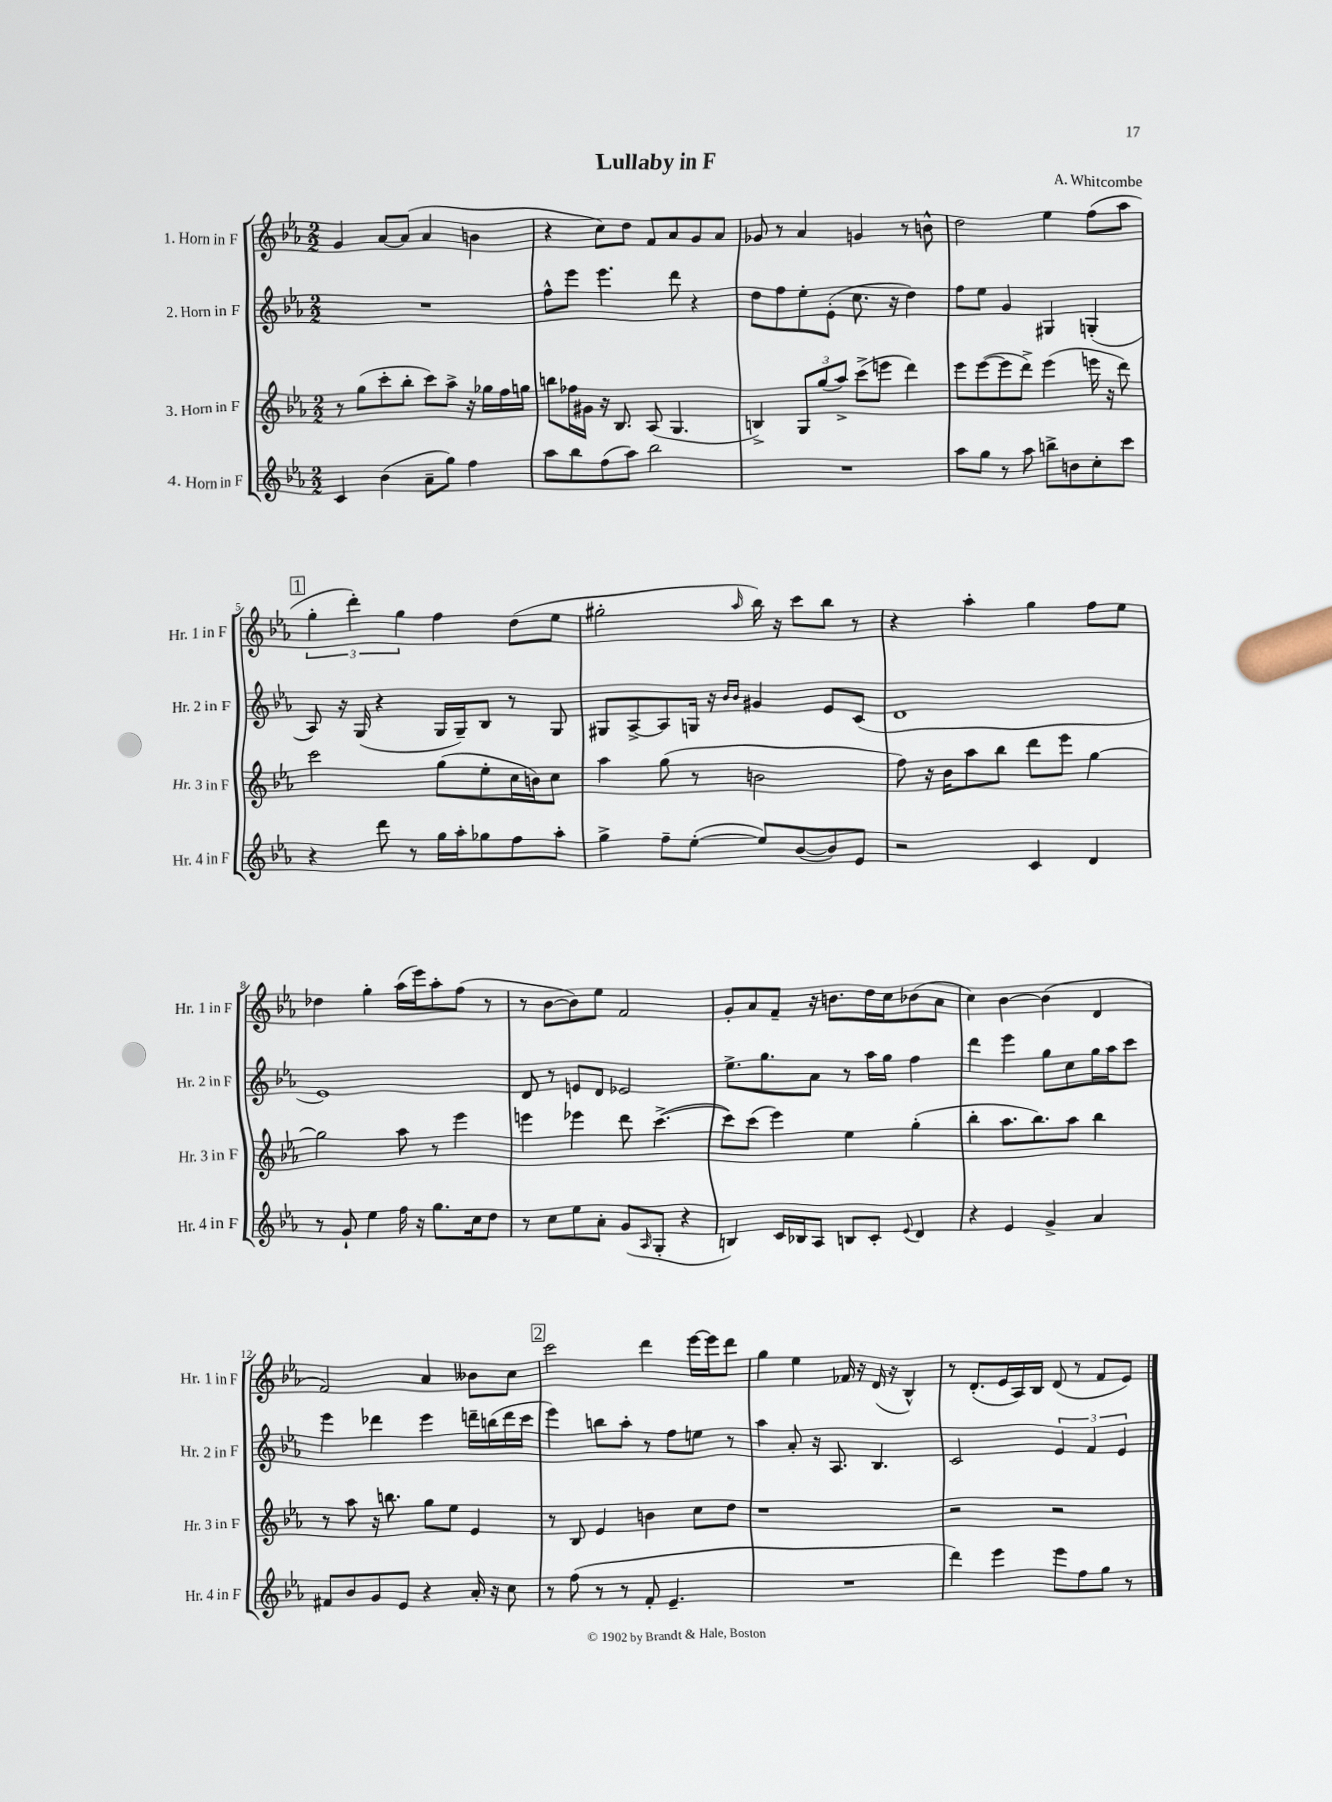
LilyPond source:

\header { title = "Lullaby in F" composer = "A. Whitcombe" }
<<
\new StaffGroup <<
\new Staff = "s0" \with { instrumentName = "1. Horn in F" shortInstrumentName = "Hr. 1 in F" } {
    \clef treble \key ees \major \numericTimeSignature \time 2/2
    g'4 aes'8~ aes'8( aes'4 b'4 |
    r4 c''8) d''8 f'8 aes'8 g'8 aes'8 |
    ges'8 r8 aes'4 g'4 r8 b'8-^ |
    d''2 ees''4 f''8( aes''8 |
    \mark \markup { \box "1" } \tuplet 3/2 { g''4-. d'''4-.) g''4 } f''4 d''8( ees''8 |
    gis''2-. \grace { aes''16 } bes''16) r16 c'''8 bes''8 r8 |
    r4 aes''4-. g''4 f''8 ees''8 |
    des''4 g''4-. aes''16( ees'''16) aes''8-. f''8( r8 |
    r8 bes'8~ bes'8) ees''8 f'2 |
    g'8-. aes'8 f'8-- r16 b'8. d''16 c''16 bes'8( aes'8 |
    c''4) bes'4~ bes'4( d'4 |
    f'2) aes'4 beses'8 c''8 |
    \mark \markup { \box "2" } c'''2 d'''4 ees'''16~ ees'''16 d'''8 |
    g''4 ees''4 fes'16 r16 d'16( r16 bes4-^) |
    r8 d'8.-.( ees'16 aes16) bes16 d'8( r8 f'8 ees'8) \bar "|." |
}
\new Staff = "s1" \with { instrumentName = "2. Horn in F" shortInstrumentName = "Hr. 2 in F" } {
    \clef treble \key ees \major \numericTimeSignature \time 2/2
    R1 |
    f''8-^ ees'''8 ees'''4. d'''8 r4 |
    d''8 f''8 ees''8-. ees'8-.( c''8. r16 d''4) |
    f''8 ees''8 g'4 gis4 g4-.( |
    \mark \markup { \box "1" } aes8) r16 g16( r4 g16 g16--) bes8 r8 g8 |
    gis8 aes8~-> aes8 g16 r16 \grace { bes'16 bes'16 } gis'4 ees'8 c'8( |
    d'1 |
    ees'1) |
    d'8 r8 e'8 d'8 ees'2 |
    ees''8.-> g''8. aes'8 r8 aes''16 g''16 f''4 |
    d'''4 ees'''4 g''8 c''8 g''16 aes''16 c'''8 |
    ees'''4 des'''4 ees'''4 d'''16-- b''16( d'''16 c'''16 |
    \mark \markup { \box "2" } ees'''4) b''8 aes''8-. r8 f''8 e''8 r8 |
    aes''4 aes'8-. r16 aes8. bes4. |
    c'2 \tuplet 3/2 { ees'4 f'4 ees'4 } \bar "|." |
}
\new Staff = "s2" \with { instrumentName = "3. Horn in F" shortInstrumentName = "Hr. 3 in F" } {
    \clef treble \key ees \major \numericTimeSignature \time 2/2
    r8 g''8( c'''8-. bes''8-. c'''8) aes''8-> r16 ges''16 f''16 g''16 |
    b''8 fes''16 gis'16 r16 bes8. aes8( g4. |
    b4->) \tuplet 3/2 { g8 g''8( aes''8->) } c'''8->( e'''8 d'''4) |
    ees'''8 ees'''8~( ees'''8 d'''8->) ees'''4( e'''16 r16 d'''8) |
    \mark \markup { \box "1" } c'''2 g''8( ees''8-. c''16 b'16) c''8 |
    aes''4 g''8( r8 b'2 |
    f''8) r16 bes'16 aes''8 bes''8 d'''8 ees'''8 g''4~ |
    g''2 aes''8 r8 ees'''4 |
    e'''4 ees'''4 d'''8 c'''4.~->( |
    c'''8) c'''8( ees'''4) ees''4 g''4-.( |
    bes''4-. aes''8. bes''8.) aes''8 bes''4 |
    r8 aes''8 r16 b''8. g''8 ees''8 ees'4 |
    \mark \markup { \box "2" } r8 bes8 ees'4 b'4 c''8 d''8 |
    r1 |
    r2 r2 \bar "|." |
}
\new Staff = "s3" \with { instrumentName = "4. Horn in F" shortInstrumentName = "Hr. 4 in F" } {
    \clef treble \key ees \major \numericTimeSignature \time 2/2
    c'4 bes'4( aes'8-- g''8) f''4 |
    aes''8 bes''8 f''8( aes''8) bes''2 |
    R1 |
    aes''8 g''8 r8 aes''8 b''8-> b'8 c''8-. c'''8 |
    \mark \markup { \box "1" } r4 d'''8 r8 g''16 aes''16-. ges''8 f''8 aes''8-. |
    g''4-> f''8-- ees''8~-.( ees''8) bes'8~( bes'8) ees'8 |
    r2 c'4 d'4 |
    r8 g'8-! ees''4 f''16 r16 g''8. c''16 d''8 |
    r8 c''8 ees''8 aes'8-. g'8( \grace { aes16 } g8-. r4 |
    b4) c'16 bes16 aes8 b8 c'8-. \appoggiatura { ees'8 } d'4 |
    r4 ees'4 g'4-> aes'4 |
    fis'8 bes'8 g'8 ees'8 r4 aes'16-. r16 c''8 |
    \mark \markup { \box "2" } r8 f''8( r8 r8 f'8-. ees'4.-- |
    R1 |
    d'''4) ees'''4 ees'''8 f''8 g''8 r8 \bar "|." |
}
>>
>>
